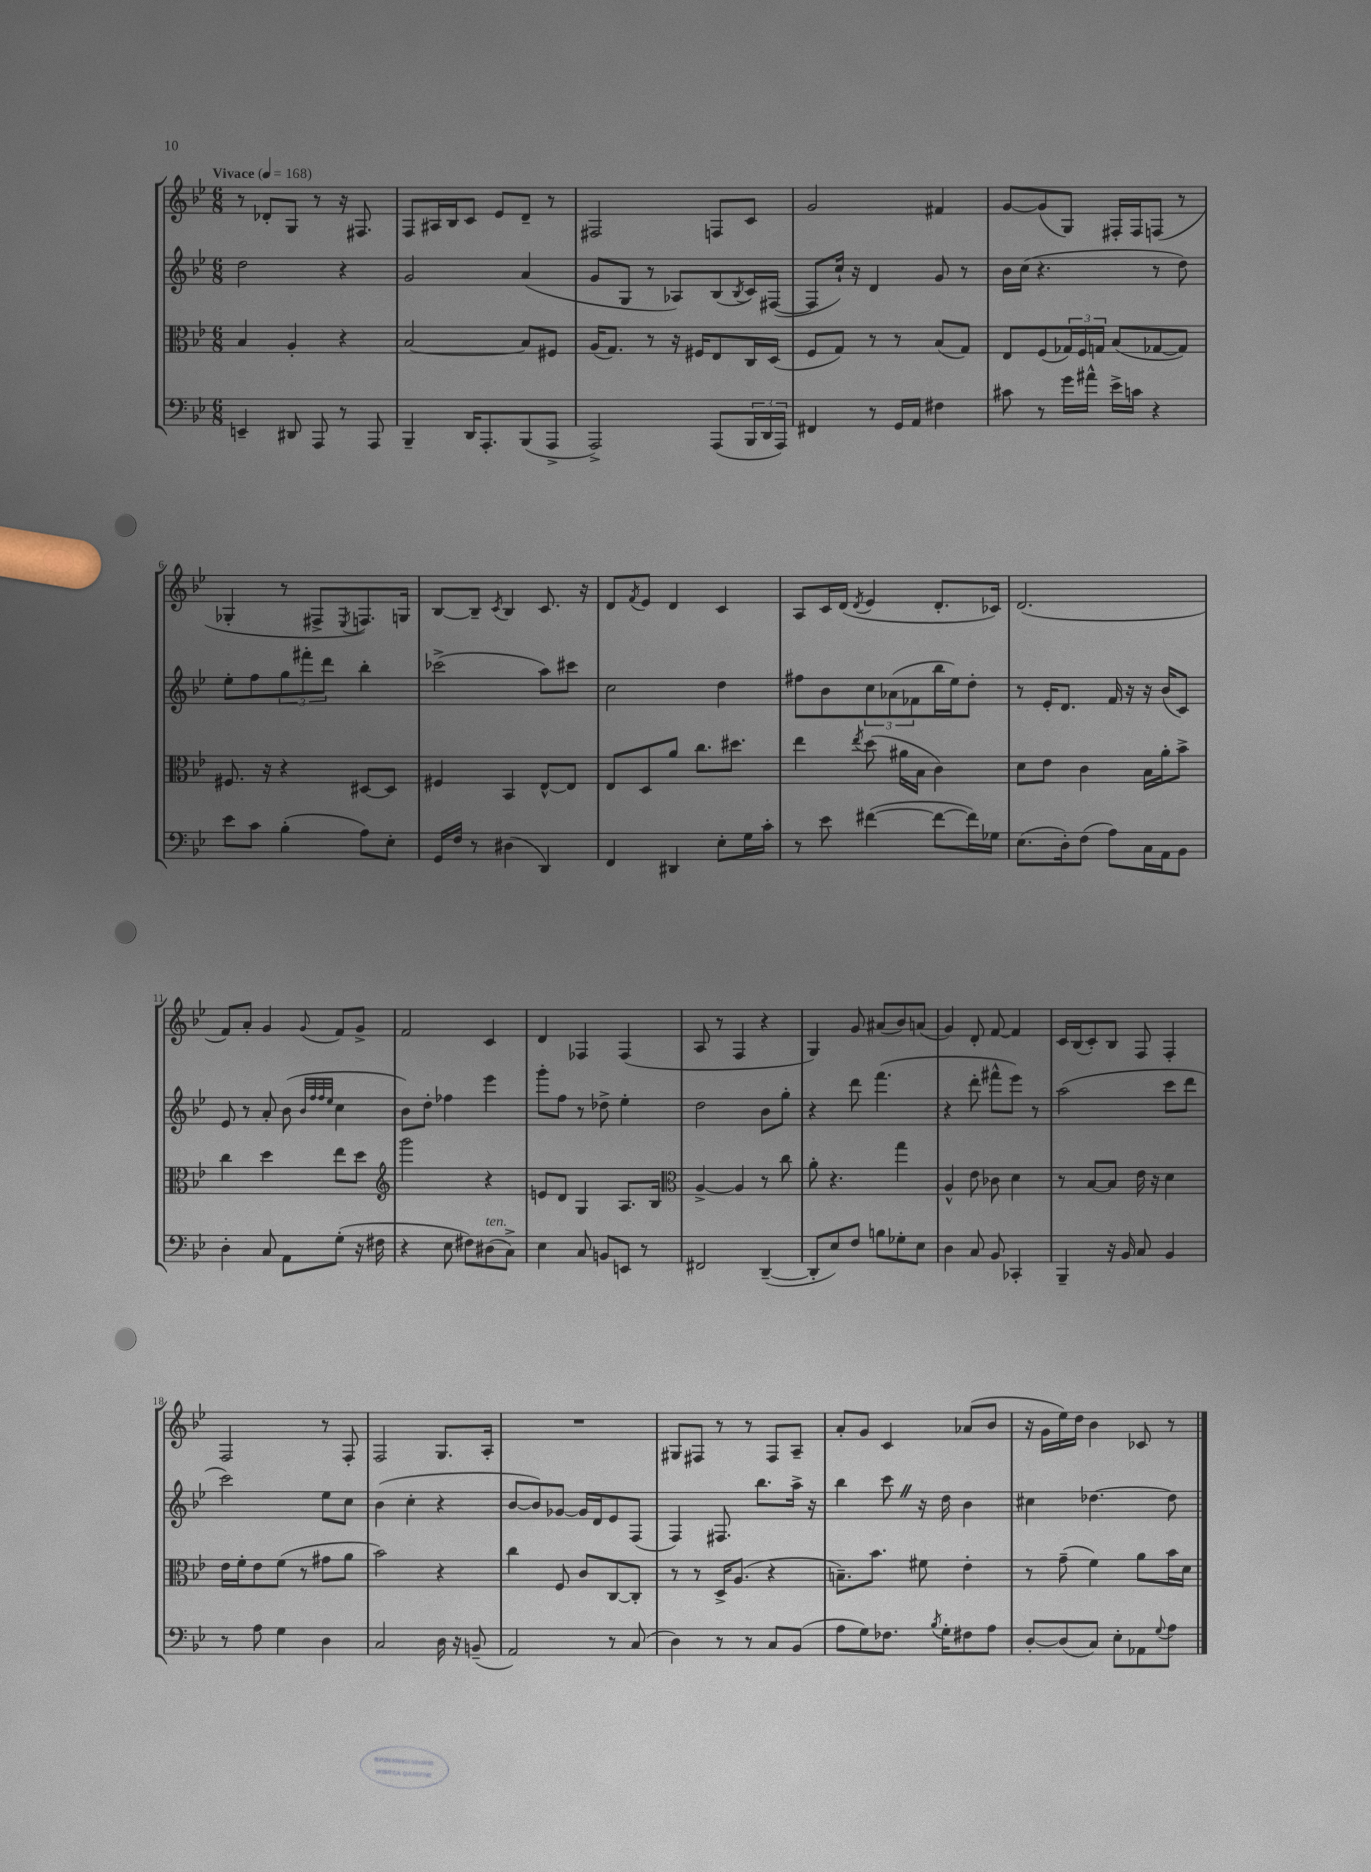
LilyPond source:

<<
\new StaffGroup <<
\new Staff = "s0" {
    \clef treble \key bes \major \numericTimeSignature \time 6/8 \tempo "Vivace" 4 = 168
    r8 des'8-. g8 r8 r16 fis8. |
    f8 ais16 bes16 c'8 ees'8 d'8-- r8 |
    fis2 f8 c'8 |
    g'2 fis'4 |
    g'8~ g'8( g8) fis16-. fis16 f8( r8 |
    ges4-. r8 fis8-> \acciaccatura { ees8 } f8.) g16 |
    bes8~ bes8-- \acciaccatura { c'8 } bes4 c'8. r16 |
    d'8 \acciaccatura { f'8 } ees'8 d'4 c'4 |
    a8 c'16 d'16( \acciaccatura { d'8 } ees'4 d'8.-. ces'16) |
    d'2.( |
    f'8) a'8-. g'4 \appoggiatura { g'8 } f'8 g'8-> |
    f'2 c'4 |
    d'4 fes4 fes4( |
    a8 r8 f4 r4 |
    g4) g'8 ais'8( bes'8) a'8( |
    g'4) d'8-. f'8~ f'4 |
    c'16 bes16( c'8-.) bes8 f8 f4-. |
    f2 r8 f8-. |
    f2 g8. a16-. |
    R2. |
    gis8 fis8 r8 r8 fis8 a8-- |
    a'8-. g'8 c'4 aes'8( bes'8 |
    r16 g'16 ees''16) d''16 bes'4 ces'8 r8 \bar "|." |
}
\new Staff = "s1" {
    \clef treble \key bes \major \numericTimeSignature \time 6/8
    d''2 r4 |
    g'2 a'4( |
    g'8 g8 r8 aes8) bes8( \acciaccatura { bes8 } c'16) fis16~( |
    fis8 c''16-!) r16 d'4 g'8 r8 |
    bes'16 c''16( r4. r8 d''8) |
    ees''8-. f''8 \tuplet 3/2 { g''8 fis'''8-. d'''8 } bes''4-. |
    ces'''2->( a''8) cis'''8 |
    c''2 d''4 |
    fis''8 bes'8 \tuplet 3/2 { c''8 aes'8( fes'8 } bes''16 ees''16) d''8-. |
    r8 ees'16-. d'8. f'16 r16 r16 bes'16( c'8) |
    ees'8 r8 a'8-. bes'8( \grace { bes'32 f''32 f''32 ees''32 } c''4 |
    bes'8) d''8-. fes''4 ees'''4 |
    g'''8-. f''8 r8 des''8-> ees''4-. |
    d''2 bes'8 g''8-. |
    r4 d'''8 f'''4.( |
    r4 d'''8-. fis'''8-^ ees'''8) r8 |
    a''2( c'''8 d'''8 |
    c'''2) ees''8 c''8 |
    bes'4( c''4-. r4 |
    bes'8~ bes'8) ges'8~ ges'16 d'16 ees'8 f8( |
    f4) fis8. bes''8. a''16-> r16 |
    bes''4 c'''8 \once \override BreathingSign.text = \markup { \musicglyph "scripts.caesura.straight" } \breathe r16 d''16 bes'4 |
    cis''4 des''4.~ des''8 \bar "|." |
}
\new Staff = "s2" {
    \clef alto \key bes \major \numericTimeSignature \time 6/8
    bes4 a4-. r4 |
    bes2~ bes8 fis8 |
    a16( g8.) r8 r16 fis16 ees8 c16 d16( |
    f8 g8) r8 r8 bes8( g8) |
    ees8 f8( \tuplet 3/2 { ges16) f16 g16 } bes8( ges8~ ges8) |
    fis8. r16 r4 dis8~ dis8 |
    fis4 bes,4 ees8~-^ ees8 |
    ees8 d8 a'8 c''8. dis''8. |
    ees''4 \acciaccatura { ees''8 } d''8( ais'16 bes16 c'4) |
    d'8 ees'8 c'4 bes16 a'16-. bes'8-> |
    c''4 d''4 ees''8 d''8 |
    \clef treble g'''2 r4 |
    e'8 d'8 g4 a8. bes16 |
    \clef alto a4~-> a4 r8 c''8 |
    a'8-. r4. g''4 |
    a4-^ ees'8 ces'8 d'4 |
    r8 bes8~ bes8 ees'16 r16 d'4 |
    ees'16 f'16-. ees'8 f'8( r8 gis'8 a'8 |
    bes'2) r4 |
    c''4 f8 c'8 c8~ c8-. |
    r8 r8 d16-> a8.( r4 |
    b8.--) bes'8. fis'8 ees'4-. |
    r8 g'8--( f'4) a'8 bes'16 d'16 \bar "|." |
}
\new Staff = "s3" {
    \clef bass \key bes \major \numericTimeSignature \time 6/8
    e,4-- dis,8 a,,8 r8 a,,8 |
    bes,,4-- d,16 a,,8.-. bes,,8( a,,8-> |
    a,,2->) a,,8( \tuplet 3/2 { bes,,16 d,16 a,,16) } |
    fis,4 r8 g,16 a,16 fis4 |
    cis'8 r8 g'16 ais'16-^ ees'16-> c'16 r4 |
    ees'8 c'8 bes4-.( a8) ees8-. |
    g,16 f16 r8 dis4( d,4) |
    f,4 dis,4 ees8-. g16 c'16-. |
    r8 ees'8 fis'4~( fis'8~ fis'16) ges16 |
    ees8.( d16-.) f8( a8) c16 a,16 bes,8 |
    d4-. c8 a,8 g8-.( r16 fis16 |
    r4 ees8 fis8) dis8^\markup { \italic "ten." }( c8->) |
    ees4 c8 b,8 e,8 r8 |
    fis,2 d,4~--( |
    d,8-. ees8) f8 b8 ges8-. ees8 |
    d4 c8 bes,8 ces,4-. |
    bes,,4-- r16 bes,16 c8 bes,4 |
    r8 a8 g4 d4 |
    c2 d16 r16 b,8--( |
    a,2) r8 c8( |
    d4) r8 r8 c8 bes,8( |
    a8 g8) fes8. \acciaccatura { bes8 } g16-. fis8 a8 |
    d8~-. d8( c8) ees8-. aes,8 \appoggiatura { g8 } a8 \bar "|." |
}
>>
>>
